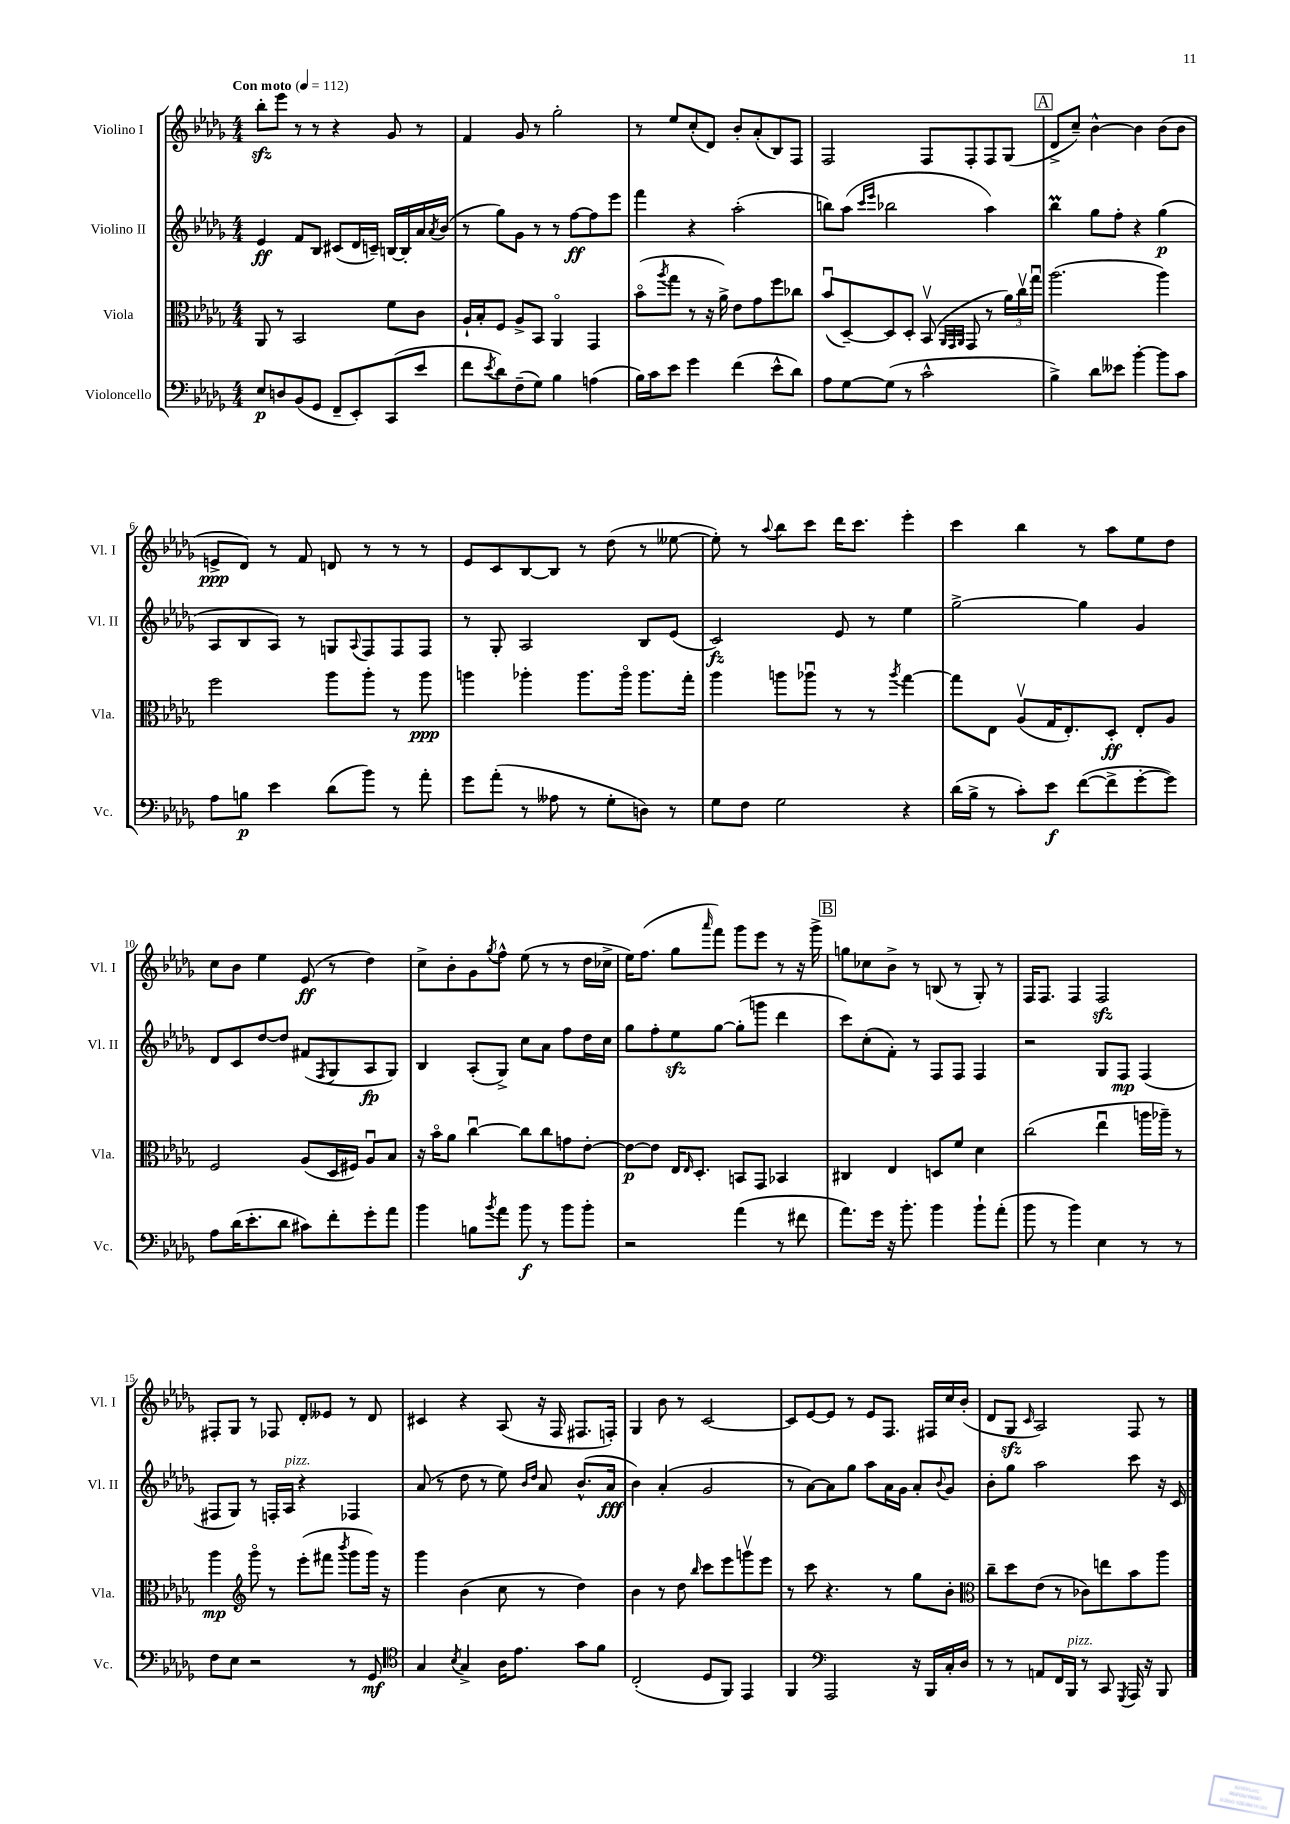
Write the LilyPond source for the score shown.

<<
\new StaffGroup <<
\new Staff = "s0" \with { instrumentName = "Violino I" shortInstrumentName = "Vl. I" } {
    \clef treble \key des \major \numericTimeSignature \time 4/4 \tempo "Con moto" 4 = 112
    bes''8-.\sfz ees'''8 r8 r8 r4 ges'8 r8 |
    f'4 ges'8 r8 ges''2-. |
    r8 ees''8 c''8-.( des'8) bes'8-. aes'8-.( bes8) f8 |
    f2 f8 f8-. f8 ges8( |
    \mark \markup { \box "A" } des'8-> c''8--) bes'4~-^ bes'4 bes'8( bes'8 |
    e'8->\ppp des'8) r8 f'8 d'8 r8 r8 r8 |
    ees'8 c'8 bes8~ bes8 r8 des''8( r8 eeses''8~ |
    eeses''8-.) r8 \appoggiatura { aes''8 } bes''8 c'''8 des'''16 c'''8. ees'''4-. |
    c'''4 bes''4 r8 aes''8 ees''8 des''8 |
    c''8 bes'8 ees''4 ees'8\ff( r8 des''4) |
    c''8-> bes'8-. ges'8 \acciaccatura { ges''8 } f''8-^ ees''8( r8 r8 des''16 ces''16-> |
    ees''16) f''8.( ges''8 \grace { aes'''16 } f'''8) ges'''8 ees'''8 r8 r16 ges'''16-> |
    \mark \markup { \box "B" } g''8 ces''8 bes'8-> r8 b8( r8 ges8-.) r8 |
    f16 f8. f4 f2\sfz |
    fis8-. ges8 r8 fes8 des'8-. eeses'8 r8 des'8 |
    cis'4 r4 aes8( r16 f16 fis8. f16-.) |
    ges4 bes'8 r8 c'2~ |
    c'8 ees'8~ ees'8 r8 ees'8 f8. fis16 c''16 bes'16-.( |
    des'8 ges8\sfz \grace { c'16 } aes2) f8 r8 \bar "|." |
}
\new Staff = "s1" \with { instrumentName = "Violino II" shortInstrumentName = "Vl. II" } {
    \clef treble \key des \major \numericTimeSignature \time 4/4
    ees'4\ff f'8 bes8 cis'8( des'16 c'16--) b16~ b16-. aes'16 \acciaccatura { aes'8 } bes'16( |
    r8 ges''8) ges'8 r8 r8 f''8~\ff f''8 ees'''8 |
    f'''4 r4 aes''2-.( |
    b''8) aes''8( \grace { c'''16 ees'''16 } bes''2 aes''4) |
    \mark \markup { \box "A" } bes''4\prall ges''8 f''8-. r4 ges''4\p( |
    aes8 bes8 aes8) r8 g8 \appoggiatura { aes8 } f8 f8 f8 |
    r8 ges8-. aes2 bes8 ees'8( |
    c'2\fz) ees'8 r8 ees''4 |
    ges''2~-> ges''4 ges'4 |
    des'8 c'8 des''8~ des''8 fis'8( \acciaccatura { f8 } ges8 aes8\fp ges8) |
    bes4 aes8-.( ges8->) c''8 aes'8 f''8 des''16 c''16 |
    ges''8 f''8-. ees''8\sfz ges''8~ ges''8-.( g'''8 des'''4 |
    \mark \markup { \box "B" } c'''8) c''8-.( f'8-.) r8 f8 f8 f4 |
    r2 ges8 f8\mp f4( |
    fis8 ges8) r8 f16-. aes16^\markup { \italic "pizz." } r4 fes4 |
    aes'8( r8 des''8 r8 ees''8) \grace { bes'16 des''16 } aes'8 bes'8.-^( aes'16\fff |
    bes'4) aes'4-.( ges'2 |
    r8 aes'8~) aes'8 ges''8 aes''8 aes'16 ges'16 aes'8-. \appoggiatura { bes'8 } ges'8 |
    bes'8-. ges''8 aes''2 c'''8 r16 c'16 \bar "|." |
}
\new Staff = "s2" \with { instrumentName = "Viola" shortInstrumentName = "Vla." } {
    \clef alto \key des \major \numericTimeSignature \time 4/4
    aes,8 r8 bes,2 f'8 c'8 |
    aes16-! bes16-. f8 aes8-> bes,8 aes,4\flageolet ges,4 |
    bes'8\flageolet( \acciaccatura { aes''8 } ges''8 r8 r16 aes'16->) ees'8 ges'8 f''8 ces''8 |
    bes'8\downbow( des8~--) des8 des8-. bes,8\upbow( \grace { aes,32 ges,32 aes,32 } ges,8 r8 \tuplet 3/2 { aes'16) c''16\upbow ges''16\downbow } |
    \mark \markup { \box "A" } aes''2.( aes''4) |
    f''2 aes''8 aes''8-. r8 aes''8\ppp |
    a''4 aes''4-. aes''8. aes''16\flageolet aes''8. ges''16-. |
    aes''4 a''8 aes''8\downbow r8 r8 \acciaccatura { aes''8 } ges''4~ |
    ges''8 ees8 aes8\upbow( ges16 ees8.-.) des8-.\ff ees8-. aes8 |
    f2 aes8( des16 fis16) aes8\downbow bes8 |
    r16 bes'16\flageolet aes'8 c''4~\downbow c''8 c''8 g'8 ees'8~-. |
    ees'8~\p ees'8 ees16 \grace { ees16 } des8.-. b,8 ges,8 bes,4 |
    \mark \markup { \box "B" } cis4 ees4 d8 f'8 des'4 |
    c''2( ees''4\downbow a''16 aes''16--) r8 |
    aes''4\mp \clef treble ges'''8\flageolet r8 ees'''8-.( fis'''8 \acciaccatura { bes'''8 } ges'''8 ges'''16) r16 |
    ges'''4 bes'4( c''8 r8 des''4) |
    bes'4 r8 des''8 \grace { bes''16 } c'''8 ees'''8 g'''8\upbow ees'''8 |
    r8 c'''8 r4. r8 ges''8 bes'8-. |
    \clef alto c''8-- des''8 ees'8( r8 ces'8) e''8 bes'8 aes''8 \bar "|." |
}
\new Staff = "s3" \with { instrumentName = "Violoncello" shortInstrumentName = "Vc." } {
    \clef bass \key des \major \numericTimeSignature \time 4/4
    ees8\p d8 bes,8( ges,8 f,8-- ees,8-.) c,8( ees'8 |
    f'8 \acciaccatura { ees'8 } des'8) f8--( ges8) bes4 a4( |
    bes16) c'16 ees'8 ges'4 f'4( ees'8-^ des'8) |
    aes8 ges8~ ges8( r8 c'2-^ |
    \mark \markup { \box "A" } bes4->) des'8 eeses'8 bes'4~-. bes'8 c'8 |
    aes8 b8\p ees'4 des'8( bes'8) r8 aes'8-. |
    ges'8 aes'8-.( r8 aeses8 r8 ges8-. d8) r8 |
    ges8 f8 ges2 r4 |
    des'16( bes16-> r8 c'8-.) ees'8\f f'8~( f'8-> ges'8~-. ges'8) |
    aes8 des'16( ees'8.-. des'8 cis'8) f'8-. ges'8-. aes'8 |
    bes'4 b8 \acciaccatura { bes'8 } aes'8 bes'8\f r8 bes'8 bes'8-. |
    r2 aes'4( r8 fis'8 |
    \mark \markup { \box "B" } aes'8.) ges'16 r16 bes'8.-. bes'4 bes'8-! aes'8-.( |
    bes'8 r8 bes'4) ees4 r8 r8 |
    f8 ees8 r2 r8 ges,8\mf |
    \clef tenor ges4 \acciaccatura { bes8 } ges4-> aes16 ees'8. ges'8 f'8 |
    c2-.( des8 f,8) ees,4 |
    f,4 \clef bass aes,,2 r16 bes,,16 c16-. des16 |
    r8 r8 a,8 f,16 bes,,16^\markup { \italic "pizz." } r8 c,8 \acciaccatura { ges,,8 } aes,,16 r16 bes,,8 \bar "|." |
}
>>
>>
